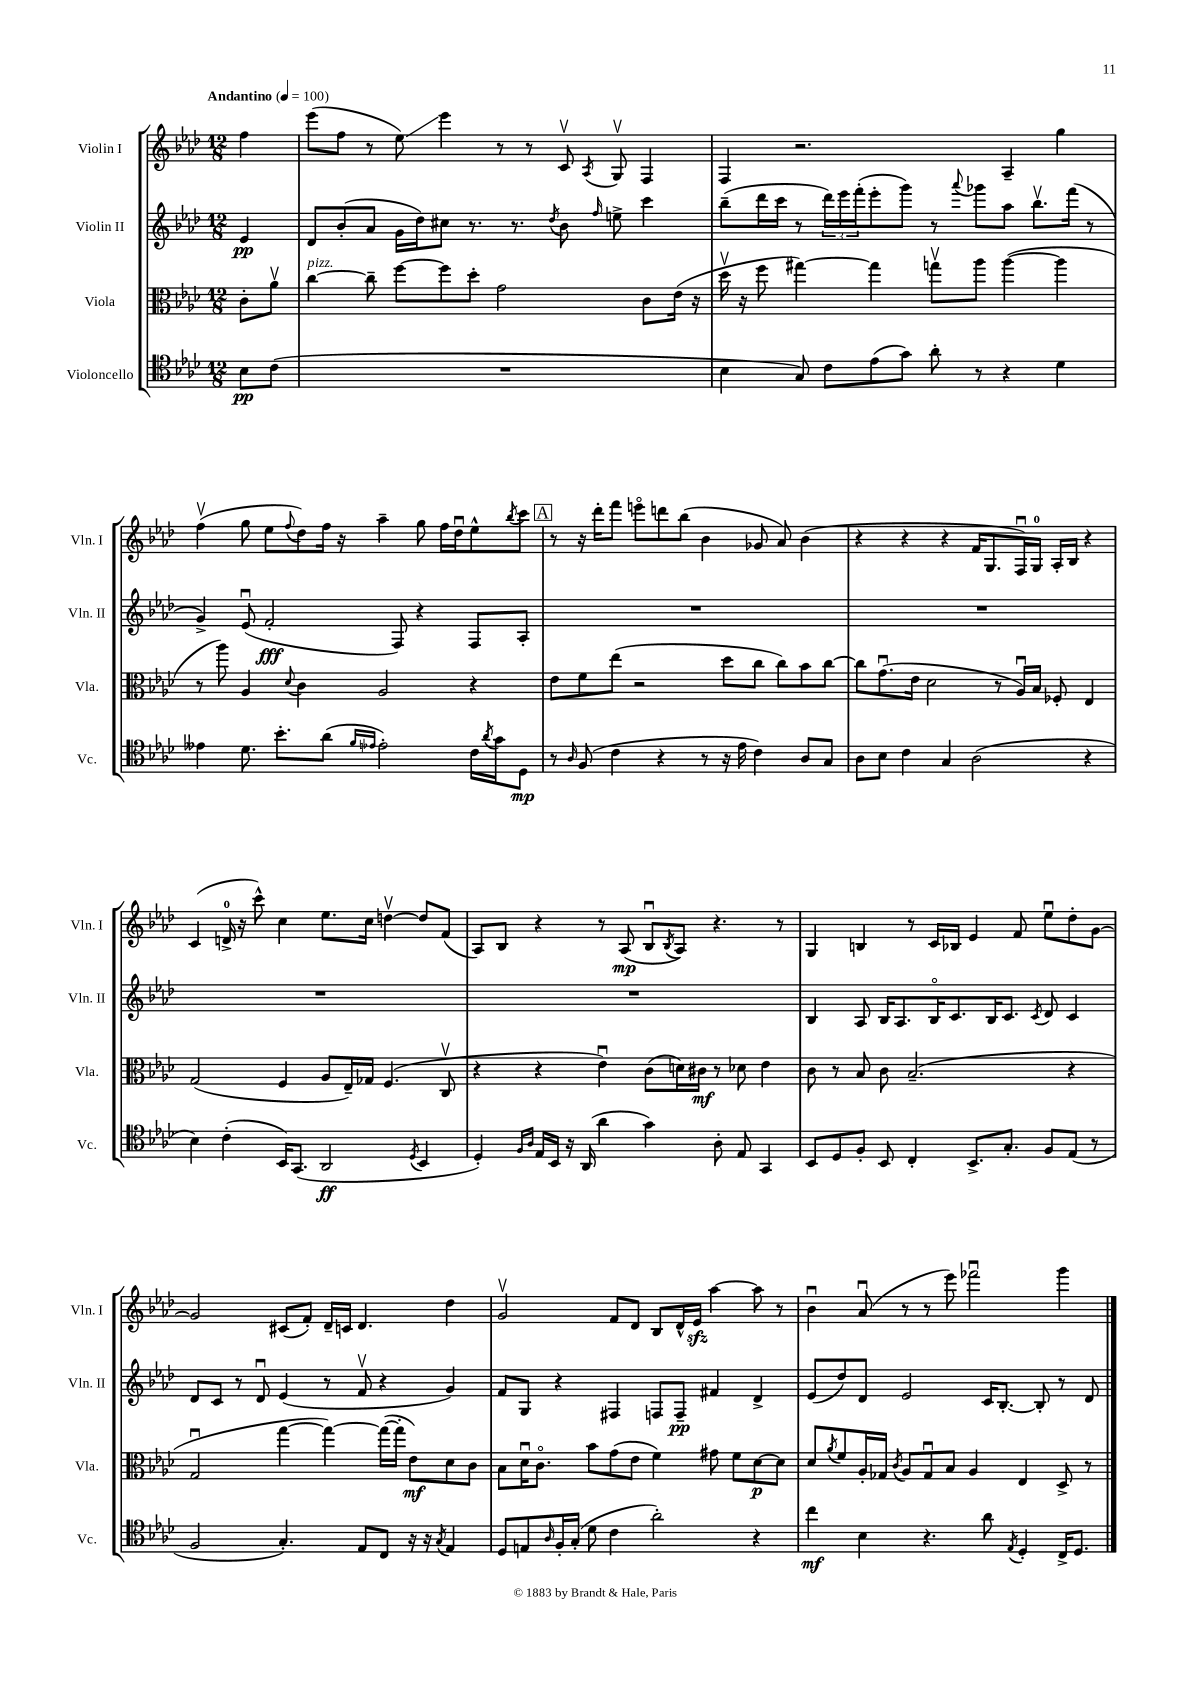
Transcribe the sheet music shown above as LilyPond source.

<<
\new StaffGroup <<
\new Staff = "s0" \with { instrumentName = "Violin I" shortInstrumentName = "Vln. I" } {
    \clef treble \key aes \major \numericTimeSignature \time 12/8 \partial 4 \tempo "Andantino" 4 = 100
    f''4 |
    ees'''8( f''8 r8 ees''8\glissando) ees'''4 r8 r8 c'8\upbow \acciaccatura { aes8 } g8\upbow f4 |
    f4 r2. aes4-- g''4 |
    f''4\upbow( g''8 ees''8 \appoggiatura { f''8 } des''8) f''16 r16 aes''4-- g''8 f''16 des''16\downbow ees''8-^ \acciaccatura { bes''8 } c'''8 |
    \mark \markup { \box "A" } r8 r16 des'''16-. f'''8 e'''8\flageolet d'''8 bes''8( bes'4 ges'8 aes'8) bes'4( |
    r4 r4 r4 f'16 g8. f16\downbow) g16-0 aes16-. bes16 r4 |
    c'4( d'16-0-> r16 c'''8-^) c''4 ees''8. c''16 d''4~\upbow d''8 f'8( |
    aes8) bes8 r4 r8 aes8\mp( bes8\downbow \acciaccatura { bes8 } aes8) r4. r8 |
    g4 b4 r8 c'16 bes16 ees'4 f'8 ees''8\downbow des''8-. g'8~ |
    g'2 cis'8( f'8-.) des'16-- c'16 des'4. des''4 |
    g'2\upbow f'8 des'8 bes8 des'16-^ ees'16\sfz aes''4~ aes''8 r8 |
    bes'4\downbow aes'8\downbow( r8 r8 ees'''8) fes'''2\downbow g'''4 \bar "|." |
}
\new Staff = "s1" \with { instrumentName = "Violin II" shortInstrumentName = "Vln. II" } {
    \clef treble \key aes \major \numericTimeSignature \time 12/8 \partial 4
    ees'4\pp |
    des'8 bes'8-.( aes'8 g'16 des''16) cis''8 r8. r8. \acciaccatura { des''8 } bes'8 \grace { f''16 } e''8-> c'''4 |
    bes''8--( des'''16 c'''16 r8 \tuplet 3/2 { des'''16) ees'''16 f'''16-.( } ees'''8-. g'''8) r8 \appoggiatura { aes'''8 } ges'''8 aes''8 bes''8.\upbow f'''16( r8 |
    g'4->) ees'8\downbow( f'2-.\fff f8) r4 f8 aes8-. |
    \mark \markup { \box "A" } R1. |
    R1. |
    R1. |
    R1. |
    bes4 aes8 bes16 aes8. bes16\flageolet c'8. bes16 c'8. \acciaccatura { c'8 } des'8 c'4 |
    des'8 c'8 r8 des'8\downbow ees'4( r8 f'8\upbow r4 g'4) |
    f'8 g8 r4 fis4 f8 f8--\pp fis'4 des'4-> |
    ees'8( des''8) des'8 ees'2 c'16 bes8.~-. bes8-. r8 des'8 \bar "|." |
}
\new Staff = "s2" \with { instrumentName = "Viola" shortInstrumentName = "Vla." } {
    \clef alto \key aes \major \numericTimeSignature \time 12/8 \partial 4
    c'8-. aes'8\upbow |
    c''4~^\markup { \italic "pizz." } c''8-- f''8~ f''8 des''8-. g'2 c'8 ees'16( r16 |
    des''16\upbow r16 f''8 gis''4~) gis''4 g''8\upbow aes''8 aes''4~( aes''4 |
    r8 aes''8) aes4 \appoggiatura { des'8 } c'4 aes2 r4 |
    \mark \markup { \box "A" } ees'8 f'8 ees''8( r2 des''8 c''8 c''8) bes'8 c''8~ |
    c''8 g'8.\downbow( ees'16 des'2 r8 aes16\downbow) bes16 fes8-. ees4 |
    g2( f4 aes8 ees16--) ges16 f4.( c8\upbow |
    r4 r4 ees'4\downbow) c'8( d'16) cis'16\mf r8 des'8 ees'4 |
    c'8 r8 bes8 c'8 bes2.--( r4 |
    g2\downbow g''4~ g''4~) g''16~( g''16-. ees'8\mf) des'8 c'8 |
    bes8 des'16\downbow c'8.\flageolet bes'8 g'8( ees'8 f'4) gis'8 f'8 des'8~\p des'8 |
    des'8 \acciaccatura { aes'8 } f'8 aes16-. ges16 \acciaccatura { c'8 } aes8 ges8\downbow bes8 aes4 ees4 des8-> r8 \bar "|." |
}
\new Staff = "s3" \with { instrumentName = "Violoncello" shortInstrumentName = "Vc." } {
    \clef tenor \key aes \major \numericTimeSignature \time 12/8 \partial 4
    bes8\pp c'8( |
    R1. |
    bes4 g8) c'8 ees'8( g'8) aes'8-. r8 r4 des'4 |
    eeses'4 des'8. bes'8.-. aes'8( \grace { f'16 ees'16 } ees'2-.) c'16 \acciaccatura { aes'8 } g'16 des8\mp |
    \mark \markup { \box "A" } r8 \grace { aes16 } f8( c'4 r4 r8 r16 ees'16 c'4) aes8 g8 |
    aes8 bes8 c'4 g4 aes2( r4 |
    bes4) c'4-.( bes,16) g,8.( aes,2\ff \acciaccatura { des8 } bes,4 |
    des4-.) \grace { f16 aes16 } ees16 bes,16 r16 aes,16( aes'4 g'4) aes8-. ees8 g,4 |
    bes,8 des8 f8-. bes,8 c4-. bes,8.-> g8.-. f8 ees8( r8 |
    f2 g4.-.) ees8 c8 r16 r16 \acciaccatura { g8 } ees4 |
    des8 e8 \grace { aes16 } f16-. g16-.( des'8 c'4 aes'2-.) r4 |
    c''4\mf bes4 r4. aes'8 \acciaccatura { ees8 } des4-. c16-> des8. \bar "|." |
}
>>
>>
\layout { \context { \Score \remove "Bar_number_engraver" } }
